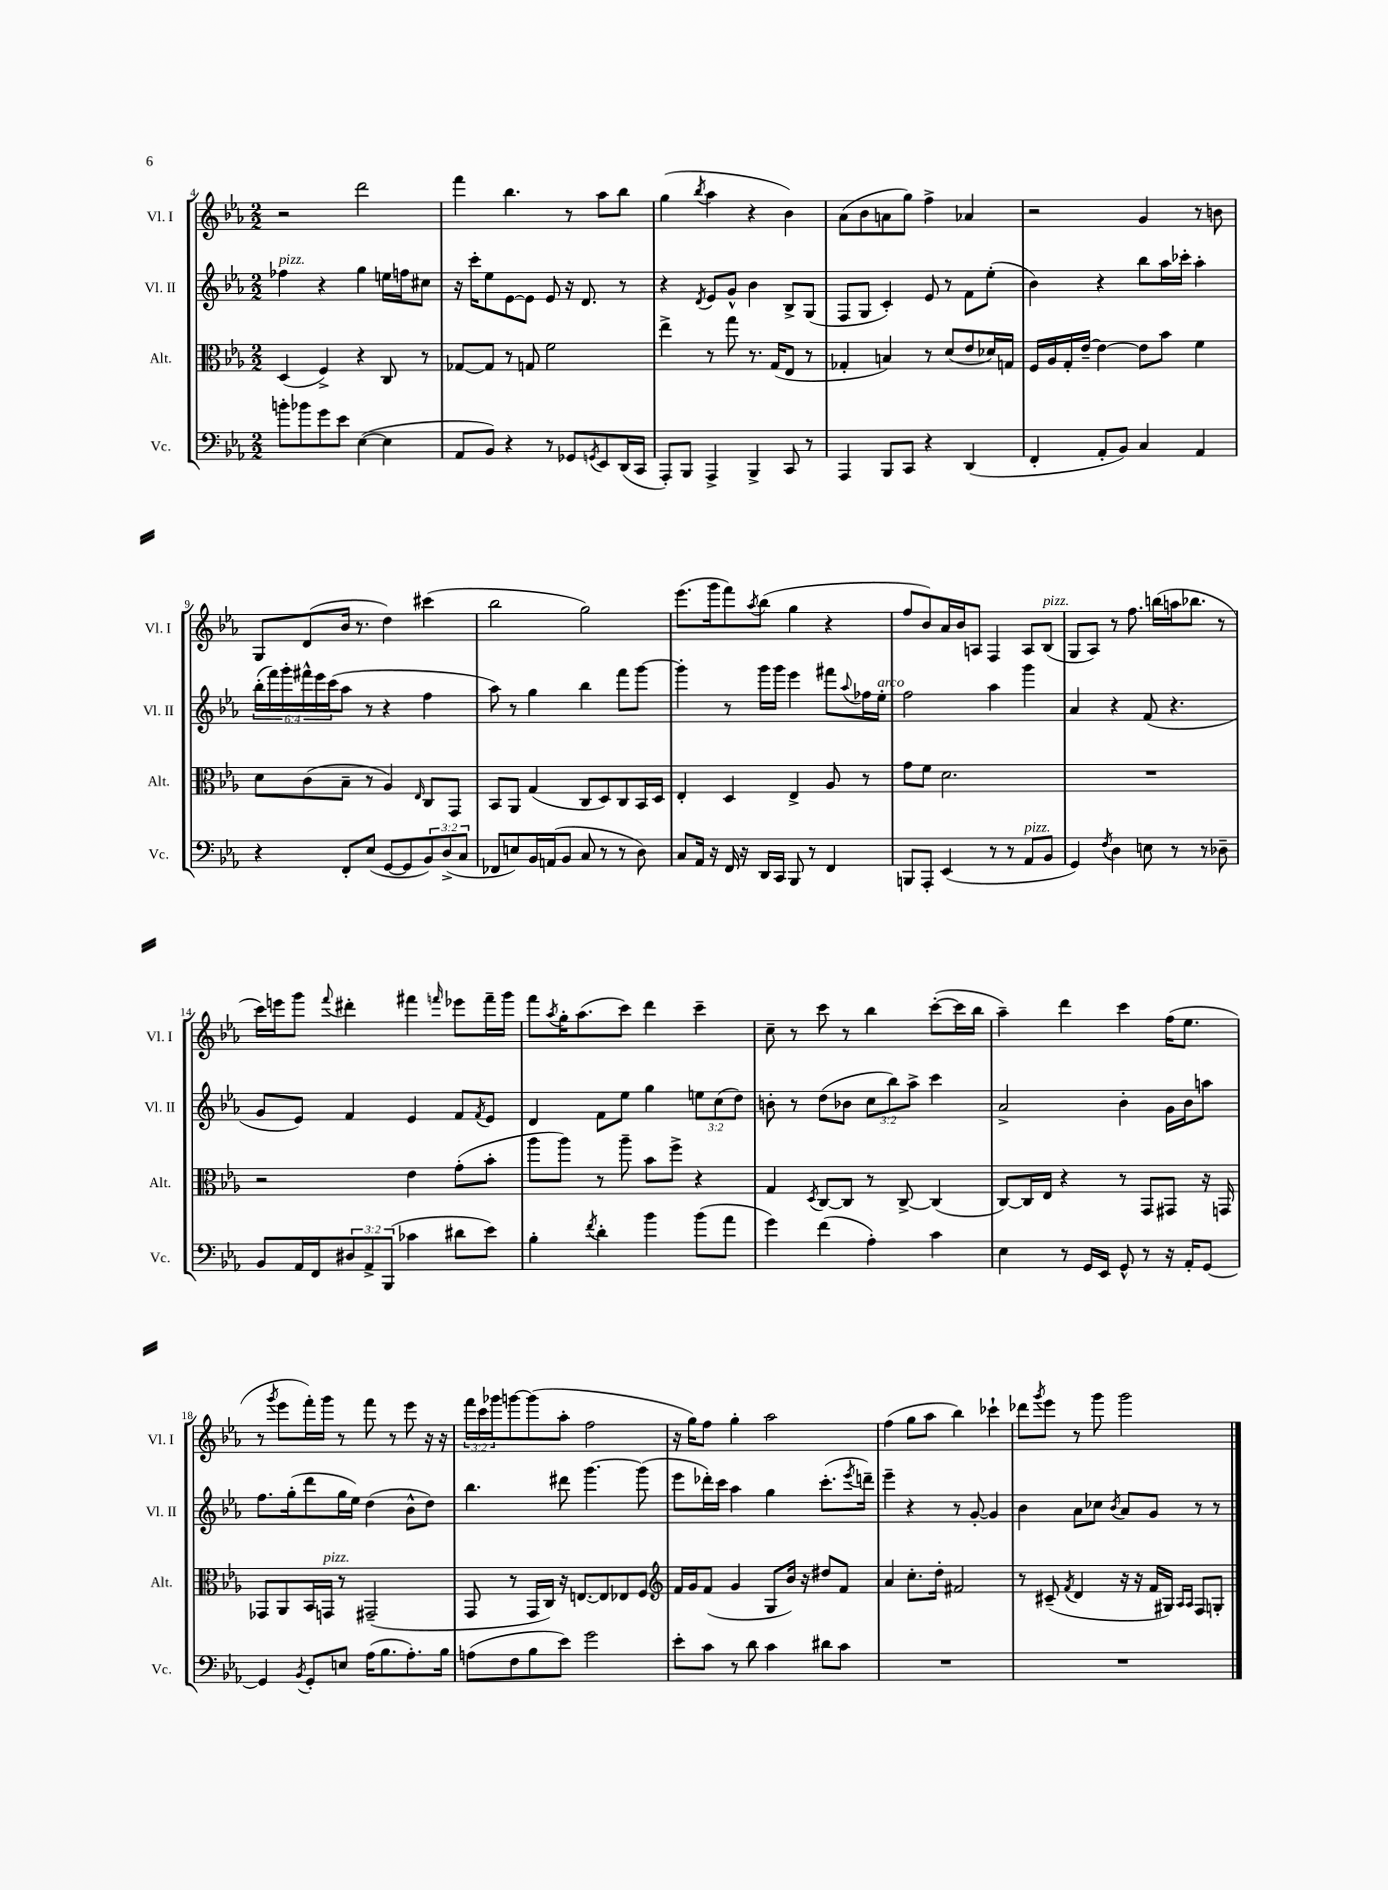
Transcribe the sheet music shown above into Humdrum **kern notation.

**kern	**kern	**kern	**kern
*staff4	*staff3	*staff2	*staff1
*clefF4	*clefC3	*clefG2	*clefG2
*k[b-e-a-]	*k[b-e-a-]	*k[b-e-a-]	*k[b-e-a-]
*M2/2	*M2/2	*M2/2	*M2/2
8b'	(4D	4ff-	2r
8b-	.	.	.
8g	4F^)	4r	.
8e-	.	.	.
([4E-	4r	4gg	2ddd
4E-]	8C	16ee	.
.	.	16ff	.
.	8r	8cc#	.
=	=	=	=
8AA-	[8G-	16r	4fff
.	.	16ccc'	.
8BB-)	8G-]	8ee-	.
4r	8r	[8e-	4.bb-
.	8G	8e-]	.
8r	2f	8e-	.
8GG-	.	16r	8r
.	.	8.d	.
8qGG	.	.	.
8EE-	.	.	8aa-
(16DD	.	8r	8bb-
16CC	.	.	.
=	=	=	=
8AAA-')	4ee-^	4r	(4gg
8BBB-	.	.	.
.	.	8qd	8qbb-
4AAA-^	8r	8e-	4aa-
.	8gg	8g^^	.
4BBB-^	8.r	4b-	4r
.	(16G	.	.
8CC	8E-	8B-^	4b-)
8r	8r	(8G	.
=	=	=	=
4AAA-	4G-'	8F	(8a-
.	.	8G	8b-
8BBB-	4B)	4c')	8a
8CC	.	.	8gg)
4r	8r	8e-	4ff^
.	(8d	8r	.
(4DD	8e-	8f	4a-
.	16d-)	(8ee-'	.
.	16G	.	.
=	=	=	=
4FF'	16F	4b-)	2r
.	16A-	.	.
.	16G'	.	.
.	[16e-~	.	.
8AA-'	4e-_	4r	.
8BB-)	.	.	.
4C	8e-]	8bb-	4g
.	8b-	16aa-	.
.	.	16ccc-'	.
4AA-	4f	4aa-'	8r
.	.	.	8b
=	=	=	=
4r	8d	(24bb-'	8G
.	.	24fff)	.
.	.	24ggg'	.
.	(8c	24fff#^^	(8d
.	.	24eee-	.
.	.	(24ccc	.
8FF'	8B-~	8aa-	16b-
.	.	.	8.r
(8E-	8r	8r	.
[8GG	4A-)	4r	4dd)
8GG]	.	.	.
.	16qqE-	.	.
12BB-)	8C	4ff	(4ccc#
(12D^	.	.	.
.	8GG	.	.
12C	.	.	.
=	=	=	=
8FF-	8BB-	8aa-)	2bb-
8E)	8AA-	8r	.
16BB-	(4G	4gg	.
(16AA	.	.	.
8BB-	.	.	.
8C	8C	4bb-	2gg)
8r	8D)	.	.
8r	8C	8fff	.
8D)	16BB-	[8ggg	.
.	16D	.	.
=	=	=	=
8C	4E-'	4ggg']	(8.eee-
16AA-	.	.	.
16r	.	.	16ggg
16FF	4D	8r	8fff)
16r	.	.	.
.	.	.	8qaa-
16DD	.	16ggg	(8bb-
16CC	.	16ggg	.
8BBB-	4E-^	4eee-	4gg
8r	.	.	.
4FF	8A-	8fff#	4r
.	.	8qqaa-	.
.	8r	16ff-	.
.	.	16ee-'	.
=	=	=	=
8BBB	8g	2ff	8ff
8AAA-'	8f	.	8b-)
(4EE-	2.d	.	16a-
.	.	.	16b-
.	.	.	8A
8r	.	4aa-	4F
8r	.	.	.
8AA-	.	4ggg	8A
8BB-	.	.	(8B-
=	=	=	=
4GG)	1r	4a-	8G
.	.	.	8A-)
8qF	.	.	.
4D	.	4r	8r
.	.	.	8.ff
8E	.	(8f	.
.	.	.	(16bb
8r	.	4.r	16aa
.	.	.	8.bb-
8r	.	.	.
8D-~	.	.	8r
=	=	=	=
8BB-	2r	8g	16ccc)
.	.	.	16eee
16AA-	.	8e-)	8ggg
16FF	.	.	.
.	.	.	8qqfff
12D#	.	4f	4ddd#'
12AA-^	.	.	.
(12BBB-	.	.	.
4c-	4e-	4e-	4fff#
.	.	.	16qqfff
8d#	(8g'	8f	8eee-
.	.	8qf	.
8e-)	8b-'	8e-	16fff~
.	.	.	16ggg
=	=	=	=
4B-'	8aa-	4d	8fff
.	.	.	8qaa-
.	8aa-)	.	16gg'
.	.	.	(8.aa-
8qf	.	.	.
4d'	8r	8f	.
.	8aa-~	8ee-	8ccc)
4b-	8b-	4gg	4ddd
.	8ff^	.	.
(8b-	4r	12ee	4ccc~
.	.	(12cc	.
8a-	.	.	.
.	.	12dd)	.
=	=	=	=
4g)	4G	8b'	8cc~
.	.	8r	8r
.	8qD	.	.
(4f	[8C	(8dd	8ccc
.	8C]	8b-	8r
4A-')	8r	12cc	4bb-
.	.	12bb-)	.
.	[8C^	.	.
.	.	12aa-^	.
4c	(4C]	4ccc	([8ccc'
.	.	.	16ccc]
.	.	.	16bb-
=	=	=	=
4E-	[8C)	2a-^	4aa-~)
.	16C]	.	.
.	16E-	.	.
8r	4r	.	4ddd
16GG	.	.	.
16EE-	.	.	.
8GG^^	8r	4b-'	4ccc
8r	8GG	.	.
16r	8GG#	16g	(16ff
16AA-'	.	16b-	8.ee-
[8GG	16r	8aa	.
.	16GG	.	.
=	=	=	=
4GG]	8GG-	8.ff	8r
.	.	.	8qggg
.	8AA-	.	8eee-
.	.	(16gg'	.
8qBB-	.	.	.
8GG'	16BB-	8ddd	16fff')
.	16GG	.	16ggg
8E	8r	16gg	8r
.	.	16ee-)	.
(16A-	(2GG#~	(4dd	8fff
8.B-	.	.	.
.	.	.	8r
8.A-')	.	8b-^^	8eee-
.	.	8dd)	16r
16B-	.	.	16r
=	=	=	=
(8A	8GG	4.bb-	24fff
.	.	.	24ccc
.	.	.	24ggg-
8F	8r	.	[8ggg
8B-	16GG	.	(8ggg]
.	16C)	.	.
8e-)	16r	8ddd#	8aa-'
.	[8.E	.	.
2g	.	[4.ggg	2ff
.	8E]	.	.
.	8E-	.	.
.	8F	(8ggg]	.
=	=	=	=
*	*clefG2	*	*
8e-'	16f	8eee-	16r
.	16g	.	16gg)
8c	(8f	16ddd-')	8ff
.	.	16ccc	.
8r	4g	4aa-	4gg'
8d	.	.	.
4c	8G	4gg	2aa-
.	16b-)	.	.
.	16r	.	.
8d#	8dd#	(8.ccc'	.
8c	8f	.	.
.	.	8qeee-	.
.	.	16ddd~)	.
=	=	=	=
1r	4a-	4eee-~	(4ff
.	8.cc'	4r	8gg
.	.	.	8aa-
.	16dd'	.	.
.	2f#	8r	4bb-)
.	.	[8g'	.
.	.	4g]	4ccc-`
=	=	=	=
1r	8r	4b-	8ddd-
.	.	.	8qggg
.	(8c#~	.	8eee-
.	8qf	.	.
.	4d	8a-	8r
.	.	8cc-	8ggg
.	.	8qb-	.
.	16r	8a-	2ggg
.	16r	.	.
.	16f	8g	.
.	16G#)	.	.
.	16qqA-	.	.
.	16qqA-	.	.
.	8F	8r	.
.	8G'	8r	.
==	==	==	==
*-	*-	*-	*-
